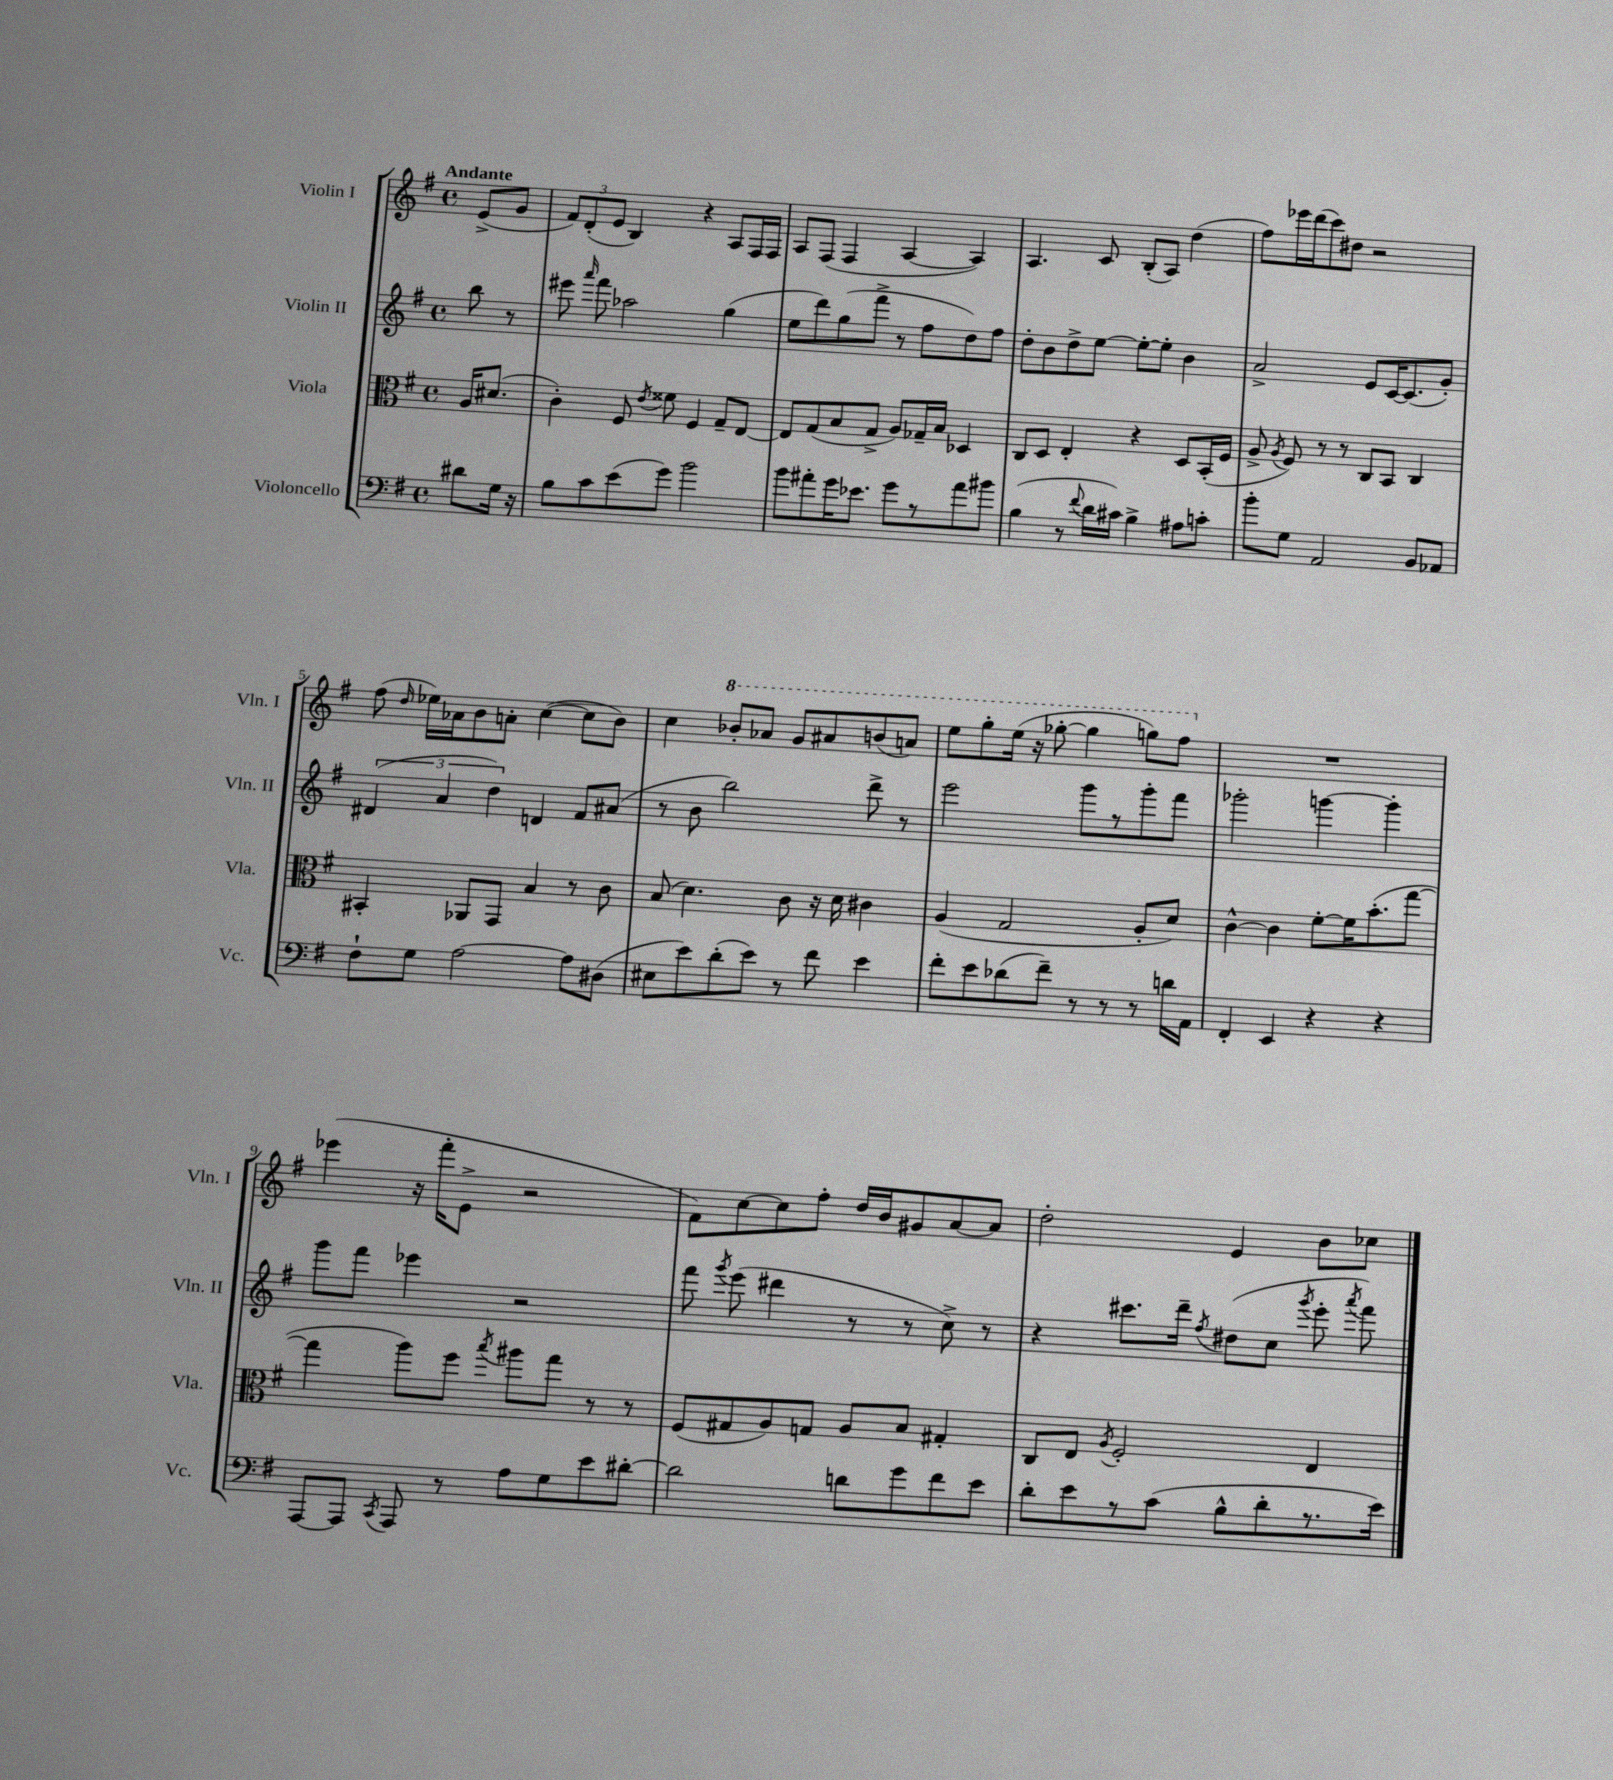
<<
\new StaffGroup <<
\new Staff = "s0" \with { instrumentName = "Violin I" shortInstrumentName = "Vln. I" } {
    \clef treble \key g \major \defaultTimeSignature \time 4/4 \partial 4 \tempo "Andante"
    \autoBeamOff e'8[->( g'8] |
    \tuplet 3/2 { fis'8[) d'8-.( e'8] } b4) r4 a8[ fis16 fis16] |
    a8[ fis8]( fis4 a4~ a4) |
    a4. c'8 b8[-.( a8]) d''4( |
    fis''8[) ees'''16 d'''16( c'''8) dis''8] r2 |
    fis''8( \grace { d''16 } ees''16[) aes'16 b'8 a'8]-. c''4~( c''8[ b'8]) |
    c''4 \ottava #1 bes''8[-. aes''8] g''8[ ais''8 b''8( a''8]) |
    e'''8[ g'''8-. e'''16]( r16 ges'''8~-. ges'''4 g'''8[) fis'''8] \ottava #0 |
    R1 |
    ees'''4( r16 fis'''16[-. e'8]-> r2 |
    fis'8[) c''8~ c''8 fis''8]-. d''16[ b'16 gis'8 a'8~ a'8] |
    d''2-. e'4 b'8[ ces''8] \bar "|." |
}
\new Staff = "s1" \with { instrumentName = "Violin II" shortInstrumentName = "Vln. II" } {
    \clef treble \key g \major \defaultTimeSignature \time 4/4 \partial 4
    \autoBeamOff b''8 r8 |
    eis'''8 \grace { a'''16 } fis'''8 aes''2 g''4( |
    e''8[ d'''8) g''8( fis'''8]-> r8 fis''8[ d''8) fis''8] |
    d''8[-. b'8 d''8-> e''8]~ e''8[~-. e''8]-. b'4 |
    a'2-> e'8[ c'16~ c'8.( g'8]-.) |
    \tuplet 3/2 { dis'4( a'4 d''4) } d'4 fis'8[ ais'8]( |
    r8 b'8 b''2) d'''8-> r8 |
    e'''2 g'''8[ r8 g'''8-. fis'''8] |
    ges'''2-. g'''4~ g'''4-. |
    g'''8[ fis'''8] ees'''4 r2 |
    fis'''8 \acciaccatura { g'''8 } e'''8( dis'''4 r8 r8 c''8->) r8 |
    r4 cis'''8.[ d'''16]-- \acciaccatura { fis''8 } dis''8[( c''8] \acciaccatura { g'''8 } e'''8-. \acciaccatura { a'''8 } fis'''8) \bar "|." |
}
\new Staff = "s2" \with { instrumentName = "Viola" shortInstrumentName = "Vla." } {
    \clef alto \key g \major \defaultTimeSignature \time 4/4 \partial 4
    \autoBeamOff a16[ dis'8.]( |
    c'4-.) fis8 \acciaccatura { e'8 } fisis'8 fis4 g8[-- e8]~ |
    e8[ g8( b8 g8]-> a8[) ges16-- b16] des4 |
    c8[ d8] e4-. r4 d8[ b,16-.( fis16] |
    a8-> \acciaccatura { a8 } fis8) r8 r8 c8[ b,8] c4 |
    bis,4-. aes,8[ g,8] b4 r8 c'8 |
    b8( d'4.) c'8 r16 d'16 cis'4 |
    a4( g2 a8[-. d'8]) |
    c'4~-^ c'4 fis'8[~-. fis'16 b'8.-.( g''8]~ |
    g''4 a''8[) fis''8] \acciaccatura { b''8 } ais''8[ g''8] r8 r8 |
    fis8[( gis8 a8) g8] a8[ b8] gis4-. |
    c8[ e8] \acciaccatura { a8 } fis2-. e4 \bar "|." |
}
\new Staff = "s3" \with { instrumentName = "Violoncello" shortInstrumentName = "Vc." } {
    \clef bass \key g \major \defaultTimeSignature \time 4/4 \partial 4
    \autoBeamOff dis'8[ g16] r16 |
    b8[ c'8 e'8( g'8]) b'2 |
    b'8[ ais'8-. g'16 ees'8.] g'8[ r8 ais'8 bis'8] |
    b4( r8 \appoggiatura { fis'8 } d'16[ cis'16]) b4-> ais8[ c'8]-. |
    b'8[-. g8] a,2 b,8[ aes,8] |
    fis8[-! g8] a2~ a8[ dis8]( |
    eis8[ e'8) d'8-.( e'8]) r8 fis'8 e'4 |
    fis'8[-. e'8 des'8( fis'8]--) r8 r8 r8 d'16[ a,16] |
    fis,4-. e,4 r4 r4 |
    a,,8[~ a,,8] \acciaccatura { c,8 } a,,8 r8 a8[ g8 e'8 dis'8]~-. |
    dis'2 d'8[ g'8 fis'8 e'8] |
    d'8[-. e'8 r8 c'8]( b8[-^ d'8-. r8. e'16]) \bar "|." |
}
>>
>>
